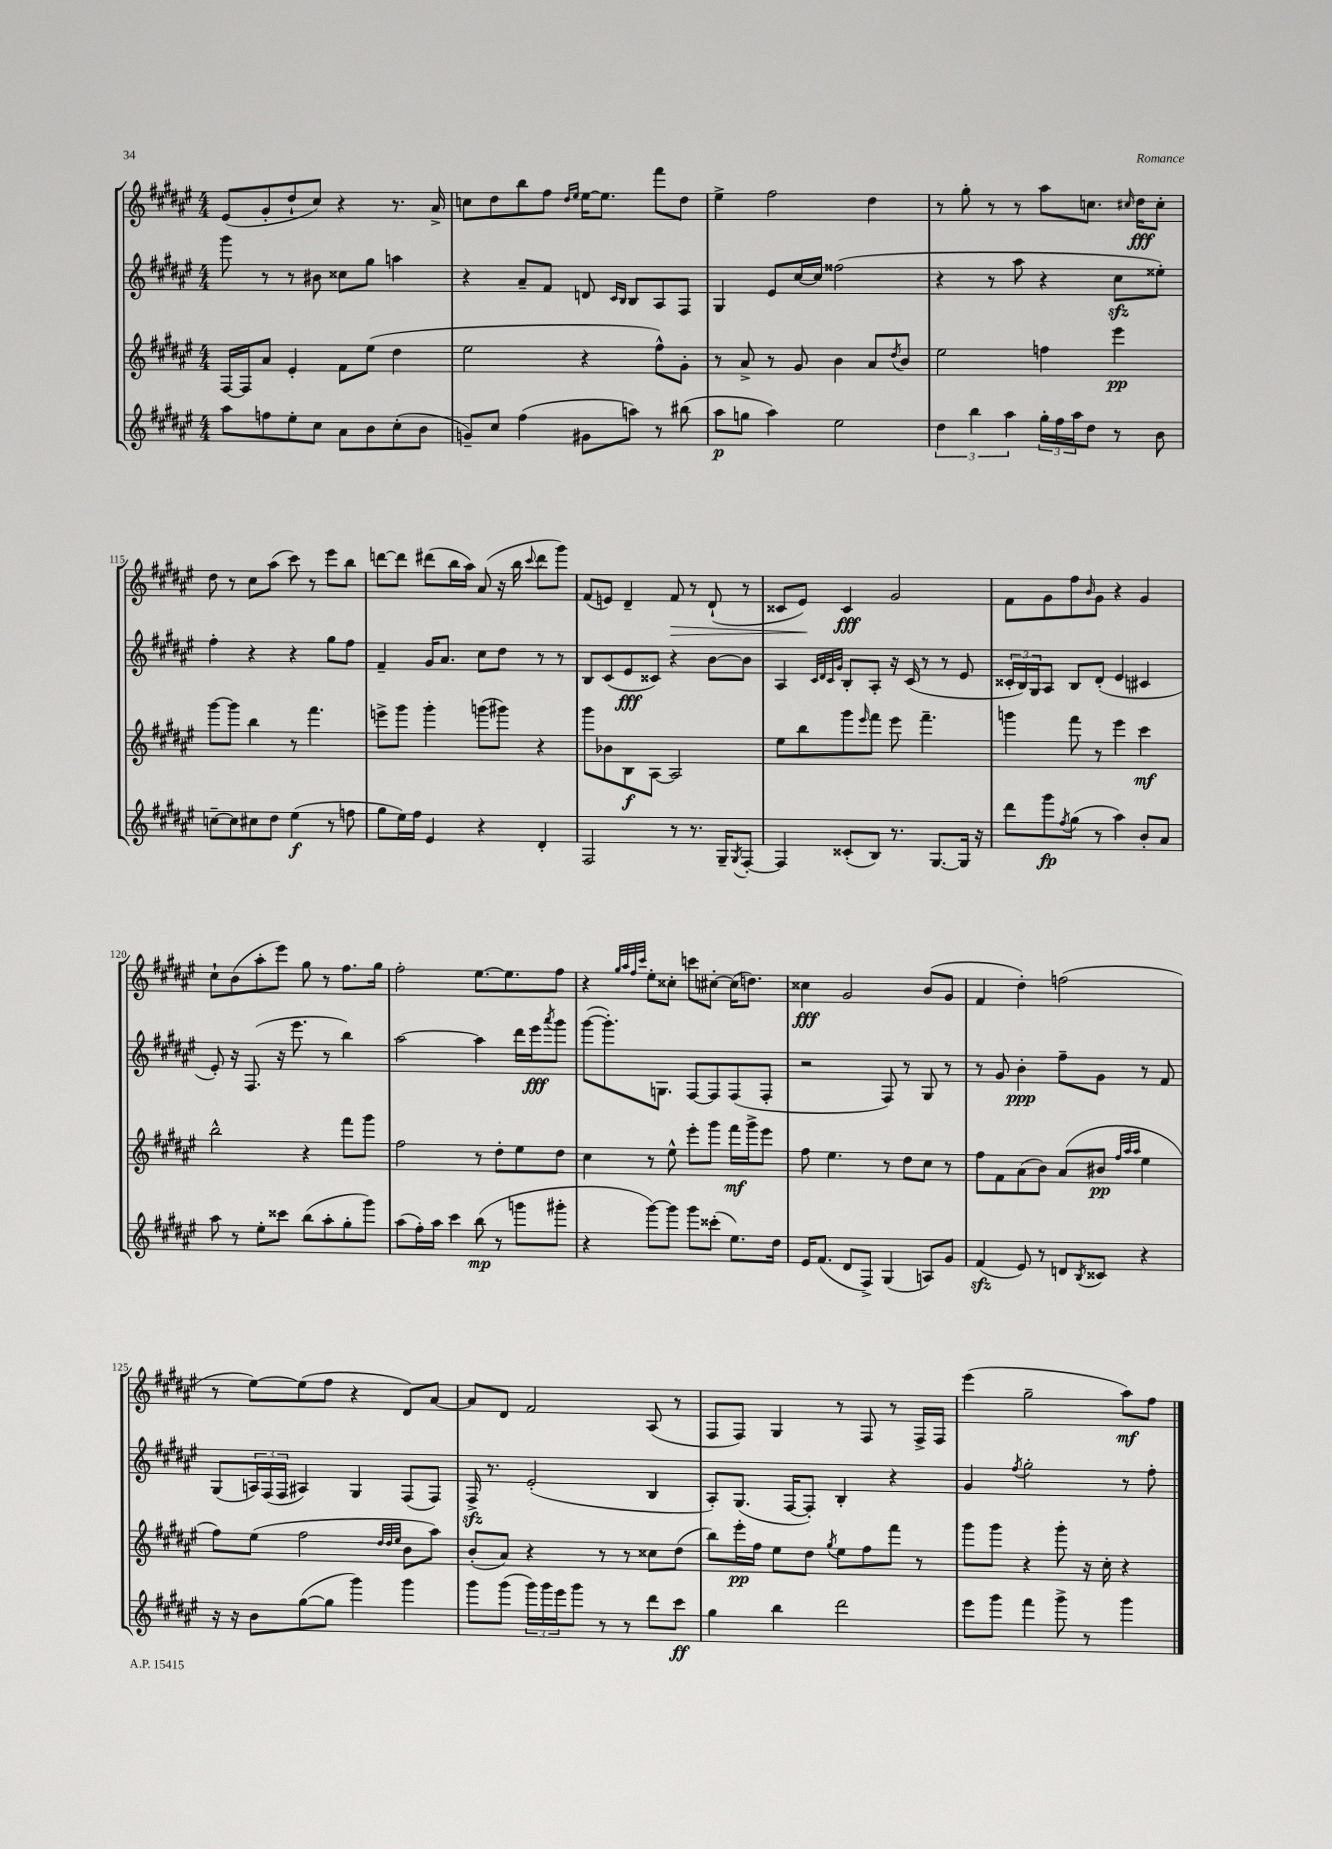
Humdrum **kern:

**kern	**dynam	**kern	**dynam	**kern	**dynam	**kern	**dynam
*part4	*part4	*part3	*part3	*part2	*part2	*part1	*part1
*staff4	*staff4	*staff3	*staff3	*staff2	*staff2	*staff1	*staff1
*clefG2	*	*clefG2	*	*clefG2	*	*clefG2	*
*k[f#c#g#d#a#e#]	*	*k[f#c#g#d#a#e#]	*	*k[f#c#g#d#a#e#]	*	*k[f#c#g#d#a#e#]	*
*M4/4	*	*M4/4	*	*M4/4	*	*M4/4	*
=111	=111	=111	=111	=111	=111	=111	=111
8aa#\L	.	[16F#/LL	.	8ggg#\	.	(8e#/L	.
.	.	16F#/J]	.	.	.	.	.
8ffn\	.	8a#/J	.	8r	.	8g#'/	.
8ee#'\	.	4e#'/	.	8r	.	8dd#`/	.
8cc#\J	.	.	.	8b#X\	.	8cc#/J)	.
8a#\L	.	8f#\L	.	8cc##X\L	.	4r	.
8b\	.	(8ee#\J	.	8gg#\J	.	.	.
(8cc#'\	.	4dd#\	.	4aan\	.	8.r	.
8b\J	.	.	.	.	.	.	.
.	.	.	.	.	.	16a#^/	.
=112	=112	=112	=112	=112	=112	=112	=112
8gn~/L)	.	2ee#\	.	4r	.	8ccn\L	.
8cc#/J	.	.	.	.	.	8dd#\	.
(4ff#\	.	.	.	8a#~/L	.	8bb\	.
.	.	.	.	8f#/J	.	8ff#\J	.
.	.	.	.	.	.	16qqdd#/LL	.
.	.	.	.	.	.	16qqee#/JJ	.
8g#X\L	.	4r	.	8dn/	.	[16ee#\KL	.
.	.	.	.	.	.	8.ee#\J]	.
.	.	.	.	16qqc#/LL	.	.	.
.	.	.	.	16qqB/JJ	.	.	.
8aan\J)	.	.	.	8B/L	.	.	.
8r	.	8ff#^^\L)	.	8A#/	.	8fff#\L	.
(8bb#X\	.	8g#'\J	.	8F#/J	.	8dd#\J	.
=113	=113	=113	=113	=113	=113	=113	=113
8aa#\L	p	8r	.	4G#/	.	4ee#^\	.
8ggn\J	.	8a#^/	.	.	.	.	.
4aa#\)	.	8r	.	8e#/L	.	2ff#\	.
.	.	8g#/	.	[16cc#/L	.	.	.
.	.	.	.	16cc#/JJ]	.	.	.
2ee#\	.	4b\	.	(2ff##X\	.	.	.
.	.	8a#/L	.	.	.	4dd#\	.
.	.	8qdd#/	.	.	.	.	.
.	.	8b/J	.	.	.	.	.
=114	=114	=114	=114	=114	=114	=114	=114
6dd#\	.	2ee#\	.	4r	.	8r	.
.	.	.	.	.	.	8gg#'\	.
6bb\	.	.	.	.	.	.	.
.	.	.	.	8r	.	8r	.
6aa#\	.	.	.	.	.	.	.
.	.	.	.	8aa#\	.	8r	.
24gg#'\LL	.	4ffn\	.	4r	.	8aa#\L	.
24ff#\	.	.	.	.	.	.	.
24aa#\J	.	.	.	.	.	.	.
8dd#\J	.	.	.	.	.	8.ccn\J	.
8r	.	4eee#\	pp	8cc#zz\L	.	.	.
.	.	.	.	.	.	16qqcc#X/	.
.	.	.	.	.	.	16dd#\KL	fff
8b\	.	.	.	8ee##X'\J)	.	8cc#'\J	.
!!LO:LB:g=z
=115	=115	=115	=115	=115	=115	=115	=115
[8ccn~\L	.	[8ggg#\L	.	4ff#'\	.	8dd#\	.
8cc\]	.	8ggg#\J]	.	.	.	8r	.
8cc#X\	.	4bb\	.	4r	.	8cc#\L	.
8dd#\J	.	.	.	.	.	(8aa#\J	.
(4ee#\	f	8r	.	4r	.	8ccc#\)	.
.	.	4.fff#\	.	.	.	8r	.
8r	.	.	.	8gg#\L	.	8eee#\L	.
8ffn\	.	.	.	8ff#\J	.	8bb\J	.
=116	=116	=116	=116	=116	=116	=116	=116
8gg#\L	.	8eeen^\L	.	4f#~/	.	[8dddn\L	.
16ee#\L)	.	8ggg#\J	.	.	.	8ddd\J]	.
16ff#\JJ	.	.	.	.	.	.	.
4e#/	.	4ggg#'\	.	16g#/KL	.	(8ddd#X\L	.
.	.	.	.	8.a#/J	.	.	.
.	.	.	.	.	.	16bb\L	.
.	.	.	.	.	.	16aa#\JJ)	.
4r	.	(8gggn\L	.	8cc#\L	.	(8a#/	.
.	.	8ggg#X\J)	.	8dd#\J	.	16r	.
.	.	.	.	.	.	16bb\	.
.	.	.	.	.	.	8qqccc#/	.
4d#'/	.	4r	.	8r	.	8ddd#\L	.
.	.	.	.	8r	.	8ggg#\J)	.
=117	=117	=117	=117	=117	=117	=117	=117
2F#/	.	8ggg#\L	.	8B/L	.	(8f#/L	.
.	.	8b-X\	.	(8c#/	.	8en/J)	.
.	.	8B\	f	8e#/	fff	4d#~/	.
.	.	[8A#\J	.	8c##X/J)	.	.	.
!	!	!	!	!	!	!	!LO:HP:b
8r	.	2A#/]	.	4r	.	8f#/	>
8.r	.	.	.	.	.	8r	.
.	.	.	.	[8b\L	.	(8d#`/	.
16G#~/KL	.	.	.	.	.	.	.
8qG#/	.	.	.	.	.	.	.
[8F#'/J	.	.	.	8b\J]	.	8r	.
=118	=118	=118	=118	=118	=118	=118	=118
4F#/]	.	8ee#\L	.	4A#/	.	8c##X/L	.
.	.	8bb\	.	.	.	8e#/J)	.
.	.	.	.	32qqc#/LLL	.	.	.
.	.	.	.	32qqd#/	.	.	.
.	.	.	.	32qqc#/	.	.	.
.	.	.	.	32qqg#/JJJ	.	.	.
(8c##X'/L	.	8ggg#\	.	8B'/L	.	4c##/	] fff
.	.	16qqeee#/	.	.	.	.	.
8B/J)	.	8fff#\J	.	8A#'/J	.	.	.
8.r	.	8eee#\	.	16r	.	2g#/	.
.	.	.	.	(16c#/	.	.	.
.	.	4.fff#~\	.	8r	.	.	.
[8.G#/L	.	.	.	.	.	.	.
.	.	.	.	8r	.	.	.
16G#/Jk]	.	.	.	8e#/	.	.	.
16r	.	.	.	.	.	.	.
=119	=119	=119	=119	=119	=119	=119	=119
8ddd#\L	.	4gggn\	.	24c##X'/LL	.	8f#\L	.
.	.	.	.	24B/)	.	.	.
.	.	.	.	24G#/J	.	.	.
8ggg#\	fp	.	.	8A#/J	.	8g#\	.
8qff#/	.	.	.	.	.	.	.
(8gg#\J	.	8fff#\	.	8B/L	.	8ff#\	.
.	.	.	.	.	.	16qqb/	.
8r	.	8r	.	(8d#'/J	.	8g#\J	.
4aa#\)	.	4eee#\	.	4e#/	.	4r	.
8b'/L	.	4ccc#\	mf	4c#X/	.	4g#/	.
8a#/J	.	.	.	.	.	.	.
!!LO:LB:g=z
=120	=120	=120	=120	=120	=120	=120	=120
8aa#\	.	2bb^^\	.	8e#'/)	.	8cc#`\L	.
8r	.	.	.	16r	.	(8b\	.
.	.	.	.	(8.F#/	.	.	.
8ee#'\L	.	.	.	.	.	8aa#'\	.
8ccc##X\J	.	.	.	16r	.	8eee#\J)	.
.	.	.	.	8.eee#\	.	.	.
(8bb\L	.	4r	.	.	.	8gg#\	.
8aa#'\	.	.	.	8r	.	8r	.
8gg#'\	.	8fff#\L	.	4bb\)	.	8.ff#\L	.
8ggg#\J)	.	8ggg#\J	.	.	.	.	.
.	.	.	.	.	.	16gg#\Jk	.
=121	=121	=121	=121	=121	=121	=121	=121
(8aa#\L	.	2ff#\	.	[2aa#\	.	2ff#'\	.
16ff#'\L)	.	.	.	.	.	.	.
16aa#\JJ	.	.	.	.	.	.	.
4ccc#\	.	.	.	.	.	.	.
(8bb\	mp	8r	.	4aa#\]	.	[8.ee#\L	.
8r	.	8dd#'\L	.	.	.	.	.
.	.	.	.	.	.	8.ee#\]	.
8gggn\L	.	8ee#\	.	16ddd#\LL	.	.	.
.	.	.	.	16eee#\J	fff	.	.
.	.	.	.	8qaaa#/	.	.	.
8ggg#X'\J	.	8dd#\J	.	8ggg#\J	.	8ff#\J	.
=122	=122	=122	=122	=122	=122	=122	=122
4r	.	4cc#\	.	([8ggg#\L	.	4r	.
.	.	.	.	8.ggg#'\])	.	.	.
.	.	.	.	.	.	32qqgg#/LLL	.
.	.	.	.	.	.	32qqaa#/	.
.	.	.	.	.	.	32qqff#/	.
.	.	.	.	.	.	32qqccc#/JJJ	.
[8ggg#\L)	.	8r	.	.	.	8ee#'\L	.
.	.	.	.	8.Gn\J	.	.	.
8ggg#\J]	.	8ee#^^\	.	.	.	8cc##X'\J	.
8ggg#\L	.	8eee#'\L	.	[8F#/L	.	8cccn\L	.
(8ccc##X'\J	.	8ggg#\J	.	8F#/]	.	[8cc#X'\J	.
8.ee#\L)	.	16fff#\LL	mf	(8F#/	.	(16cc#\KL]	.
.	.	16ggg#^\J	.	.	.	8.ddn\J)	.
.	.	8eee#\J	.	8F#'/J	.	.	.
16dd#\Jk	.	.	.	.	.	.	.
=123	=123	=123	=123	=123	=123	=123	=123
16e#/KL	.	8ff#\	.	2r	.	4cc##X\	fff
(8.f#/J	.	.	.	.	.	.	.
.	.	4.ee#\	.	.	.	.	.
8d#/L	.	.	.	.	.	2g#/	.
8F#^/J)	.	.	.	.	.	.	.
(4G#/	.	8r	.	8F#/)	.	.	.
.	.	8dd#\L	.	8r	.	.	.
8An/L)	.	8cc#\J	.	8G#/	.	(8b/L	.
8g#/J	.	8r	.	8r	.	8g#/J	.
=124	=124	=124	=124	=124	=124	=124	=124
(4f#zz/	.	8ff#\L	.	8r	.	4f#/	.
.	.	8f#\	.	8g#/	.	.	.
8e#/)	.	(8a#\	.	4b'\	ppp	4dd#'\)	.
8r	.	8b\J)	.	.	.	.	.
8dn/L	.	(8a#/L	.	8ff#~\L	.	(2ffn\	.
8qB/	.	.	.	.	.	.	.
8c##X/J	.	8b#X/J	pp	8g#\J	.	.	.
.	.	32qqff#/LLL	.	.	.	.	.
.	.	32qqaa#/	.	.	.	.	.
.	.	32qqaa#/JJJ	.	.	.	.	.
4r	.	4ee#\	.	8r	.	.	.
.	.	.	.	8f#/	.	.	.
!!LO:LB:g=z
=125	=125	=125	=125	=125	=125	=125	=125
16r	.	8ff#\L)	.	(8G#/L	.	8r	.
16r	.	.	.	.	.	.	.
8b\L	.	(8ee#\J	.	24An/L)	.	[8ee#\L)	.
.	.	.	.	(24F#/	.	.	.
.	.	.	.	24F#/JJ	.	.	.
([8gg#\	.	2ff#\	.	4A#X/)	.	(8ee#\]	.
8gg#\J]	.	.	.	.	.	8ff#\J	.
4ggg#\)	.	.	.	4G#/	.	4r	.
.	.	32qqdd#/LLL	.	.	.	.	.
.	.	32qqdd#/	.	.	.	.	.
.	.	32qqee#/JJJ	.	.	.	.	.
4ggg#\	.	8b\L	.	(8F#/L	.	8d#/L)	.
.	.	8aa#\J)	.	8F#/J)	.	[8a#/J	.
=126	=126	=126	=126	=126	=126	=126	=126
8ggg#\L	.	(8b'/L	.	16F#zz^/	.	8a#/L]	.
.	.	.	.	8.r	.	.	.
(8ggg#\J	.	8a#/J)	.	.	.	8d#/J	.
24ggg#\LL)	.	4r	.	(2e#'/	.	2f#/	.
24ggg#\	.	.	.	.	.	.	.
24eee#\J	.	.	.	.	.	.	.
8ggg#\J	.	.	.	.	.	.	.
8r	.	8r	.	.	.	.	.
8r	.	8r	.	.	.	.	.
8ddd#\L	.	8cc##X\L	.	4B/	.	(8A#/	.
8ccc#\J	ff	(8dd#\J	.	.	.	8r	.
=127	=127	=127	=127	=127	=127	=127	=127
4gg#\	.	8bb\L)	.	8A#'/L)	.	8F#/L	.
.	.	16eee#'\L	pp	(8.G#/J	.	8F#/J)	.
.	.	16ff#\JJ	.	.	.	.	.
4bb\	.	8ee#\L	.	.	.	4G#/	.
.	.	.	.	[16F#/KL	.	.	.
.	.	8dd#\J	.	8F#'/J])	.	.	.
.	.	8qgg#/	.	.	.	.	.
2ddd#\	.	8ee#\L	.	4B'/	.	8r	.
.	.	8ff#\	.	.	.	8F#/	.
.	.	8fff#\J	.	4r	.	8r	.
.	.	8r	.	.	.	16F#^/LL	.
.	.	.	.	.	.	16F#/JJ	.
=128	=128	=128	=128	=128	=128	=128	=128
8eee#\L	.	8ggg#\L	.	4g#/	.	(4eee#\	.
8ggg#\J	.	8ggg#\J	.	.	.	.	.
.	.	.	.	8qff#/	.	.	.
4fff#\	.	4r	.	2gg#'\	.	2gg#~\	.
8ggg#^\	.	8ggg#'\	.	.	.	.	.
8r	.	16r	.	.	.	.	.
.	.	16cc#'\	.	.	.	.	.
4ggg#\	.	4r	.	8r	.	8aa#\L)	mf
.	.	.	.	8ff#'\	.	8ff#\J	.
==	==	==	==	==	==	==	==
*-	*-	*-	*-	*-	*-	*-	*-
